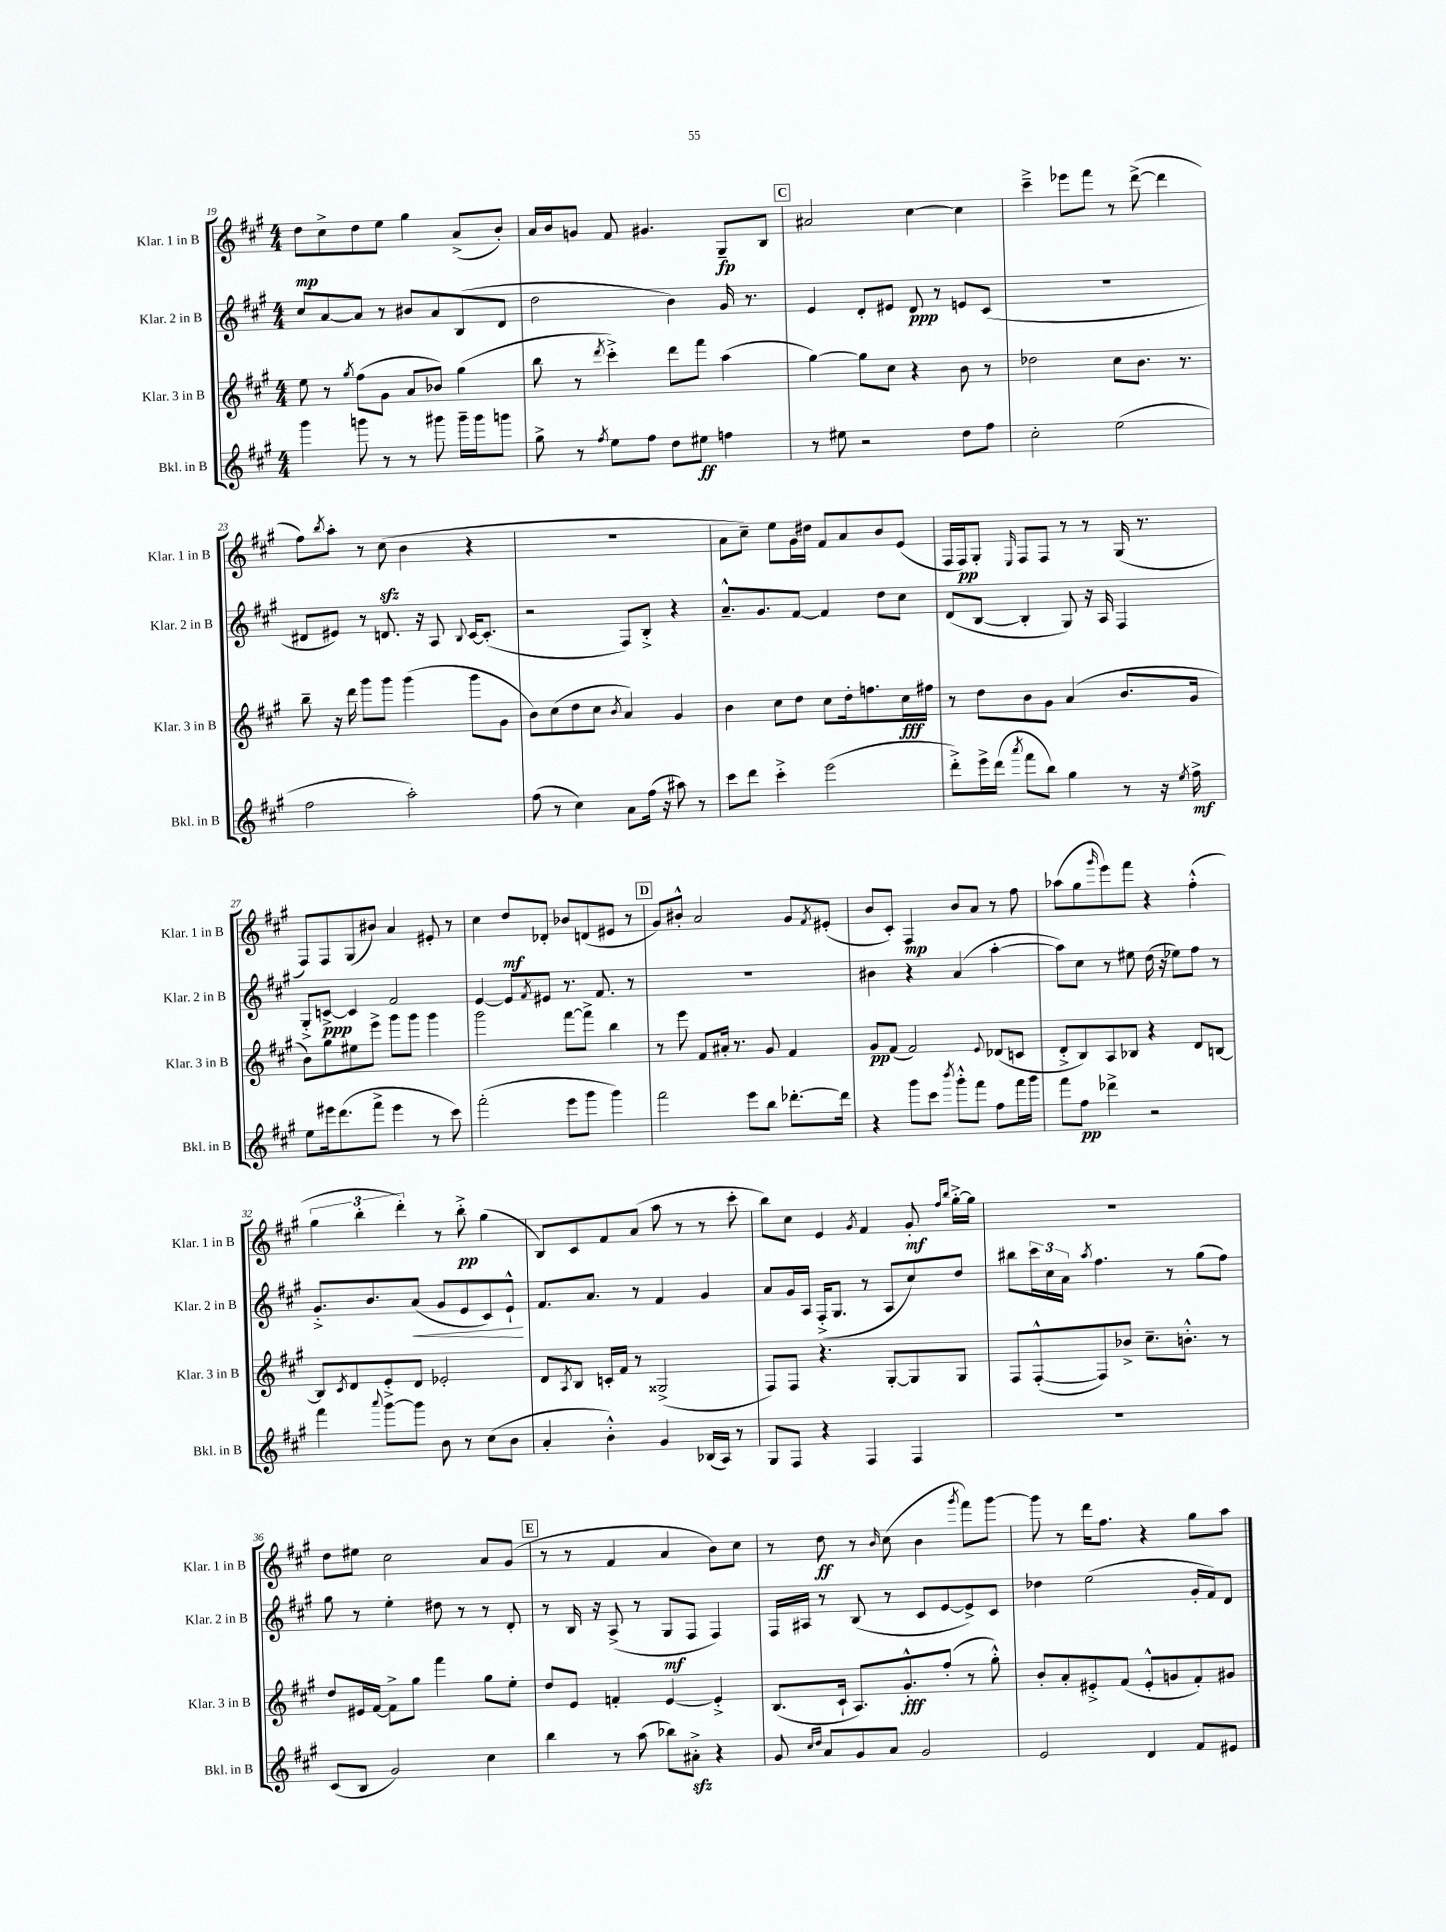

**kern	**kern	**kern	**kern
*staff4	*staff3	*staff2	*staff1
*clefG2	*clefG2	*clefG2	*clefG2
*k[f#c#g#]	*k[f#c#g#]	*k[f#c#g#]	*k[f#c#g#]
*M4/4	*M4/4	*M4/4	*M4/4
4ggg#	8ee	8cc#	8dd
.	8r	[8a	8cc#^
.	8qgg#	.	.
8ggg	(8ff#	8a]	8dd
8r	8g#	8r	8ee
8r	8a	8b#	4gg#
8ggg#	8b-)	8a	.
16ggg#~	(4gg#	(8B	(8a^
16ggg#	.	.	.
8ggg	.	8d	8b')
=	=	=	=
8gg#^	8bb	2dd	16a
.	.	.	16b
8r	8r	.	8g
8qff#	8qddd	.	.
8ee	4ccc#'^)	.	8f#
8ff#	.	.	4.g#
8dd	8ddd	4b)	.
8ee#	8fff#	.	.
4ff	(4aa	16g#	8G#~
.	.	8.r	.
.	.	.	8B
=	=	=	=
8r	[4gg#)	4e	2a#
8ee#	.	.	.
2r	8gg#]	8d'	.
.	8cc#	8e#	.
.	4r	8d	[4cc#
.	.	8r	.
8dd	8b	8e	4cc#]
8ff#	8r	(8c#	.
=	=	=	=
2cc#'	2dd-	1r	4ccc#~^
.	.	.	8eee-
.	.	.	8fff#
(2ee	8cc#	.	8r
.	8.b	.	([8ddd^
.	.	.	4ddd]
.	8.r	.	.
=	=	=	=
2ff#	8bb~	8d#	8ff#)
.	.	.	8qbb
.	16r	8e#)	8aa'
.	16ddd	.	.
.	8ggg#	8r	8r
.	8ggg#	8.d	(8cc#
2aa')	(4ggg#	.	4b
.	.	16r	.
.	.	8A	.
.	.	8qqB	.
.	8ggg#	[16c#	4r
.	.	(8.c#']	.
.	8g#	.	.
=	=	=	=
(8ff#	8b)	2r	1r
8r	(8cc#	.	.
4cc#)	8dd	.	.
.	8cc#	.	.
.	8qb	.	.
8a	4a)	8F#)	.
(16ff#	.	8B'^	.
16r	.	.	.
8aa#)	4g#	4r	.
8r	.	.	.
=	=	=	=
8ccc#	4b	8.a~^^	8a
8ddd	.	.	8cc#~)
.	.	8.g#	.
4ccc#'^	8cc#	.	8ee
.	8dd	[8f#	16g#
.	.	.	16dd#
(2eee	8cc#	4f#]	8f#
.	16dd'	.	8a
.	8.ff	.	.
.	.	8dd	8b
.	16cc#	8cc#	(8e
.	16ff#	.	.
=	=	=	=
8ddd'^)	8r	(8d	16F#
.	.	.	16F#)
16eee^	8dd	[8B	8G#'
(16ddd	.	.	.
8qaaa	.	.	16qqE
8fff#	8b	4B']	8F#
8bb)	8g#	.	8F#
4gg#	(4a	8G#)	8r
.	.	16r	8r
.	.	16A	.
8r	8.b	4F#	(16G#
.	.	.	8.r
16r	.	.	.
8qee	.	.	.
16ff#^	16g#	.	.
=	=	=	=
8ee	8b)	8G#'^	8F#)
16eee#	8gg#	[8c^	8F#
(8.ddd	.	.	.
.	8ee#	4c]	(8G#
8fff#^	8eee^	.	8b#)
4eee#	8ggg#	2f#	4a
.	8ggg#	.	.
8r	4ggg#	.	8e#'
8ccc#)	.	.	8r
=	=	=	=
(2fff#'	2ggg#	[4e	4cc#
.	.	8e]	8dd
.	.	8qf#	.
.	.	8e#	8d-'
8eee	[8fff#	8.r	8b-
8ggg#	8fff#^]	.	(8d
.	.	8.f#	.
4ggg#)	4bb	.	8e#
.	.	8r	8r
=	=	=	=
2fff#	8r	1r	8g#)
.	8eee	.	8b#'^^
.	8f#	.	2a
.	16a#'	.	.
.	8.r	.	.
8eee	.	.	.
8bb	8g#	.	.
[8.ddd-'	4f#	.	8g#
.	.	.	8qf#
.	.	.	(8e#'
16ddd-]	.	.	.
=	=	=	=
4r	8g#	4b#	8b
.	(8f#	.	8c#')
8ggg#	2f#)	4r	4F#
8ccc#	.	.	.
8qbbb	.	.	.
8ggg#'^^	.	(4a	8b
8fff#	.	.	8a
.	8qqe	.	.
8ff#	(8d-	[4aa'	8r
16fff#	8c	.	8ff#
16ggg#	.	.	.
=	=	=	=
8fff#	8d'^	8aa])	(8aa-
8ff#	8B)	8cc#	8gg#
.	.	.	16qqggg#
4ddd-^	8A	8r	8eee)
.	8B-	8ee#	8fff#
2r	4r	(16dd	4r
.	.	16r	.
.	.	8ee-)	.
.	8d	8ff#	(4ff#'^^
.	[8B	8r	.
=	=	=	=
4fff#	8B]	8.g#'^	6gg#
.	8qc#	.	.
.	8d	.	.
.	.	.	6bb'
.	.	8.b	.
8qqaaa	.	.	.
[8ggg#	8e'^	.	.
.	.	.	6ddd')
8ggg#]	8d	(8a	.
8b	2e-'	8g#	8r
8r	.	8e	8bb'^
(8cc#	.	8c#)	(4gg#
8b	.	8e`^^	.
=	=	=	=
4a'	8d	8.f#	8B)
.	8qA	.	.
.	8B	.	8c#
.	.	8.a	.
4b'^^)	16c'	.	8f#
.	16f#	.	.
.	8r	8r	(8a
4g#	(2G##^	4f#	8aa
.	.	.	8r
(16B-	.	4g#	8r
16A)	.	.	.
8r	.	.	8ccc#'
=	=	=	=
8G#	8F#)	8a	8bb)
8F#	8F#	16g#	8cc#
.	.	16A	.
4r	4.r	(16F#'^	4e
.	.	8.G#	.
.	.	.	8qg#
4F#	.	8r	4f#
.	[8G#'	8A	.
4F#	8G#]	8cc#)	8g#'
.	.	.	16qqff#
.	.	.	16qqbb
.	8G#	8dd	[16gg#'^
.	.	.	16gg#]
=	=	=	=
1r	8F#	8bb#	1r
.	([8F#'^^	24ccc#	.
.	.	24cc#	.
.	.	24a	.
.	.	8qaa	.
.	8F#])	4.ff#	.
.	8b-^	.	.
.	8.cc#~	.	.
.	.	8r	.
.	8.b'^^	.	.
.	.	(8gg#	.
.	8r	8ff#)	.
=	=	=	=
(8c#	8dd	8gg#	8dd
8B	16e#	8r	8ee#
.	[16f#	.	.
2g#)	8f#^]	4ee'	2cc#
.	8gg#	.	.
.	4fff#	8dd#	.
.	.	8r	.
4cc#	8gg#	8r	8a
.	8ee'	8d'	(8g#
=	=	=	=
4bb	8dd	8r	8r
.	8e	16B	8r
.	.	16r	.
8r	4f'	(8A^	4f#
(8aa	.	8r	.
8bb-)	[4e	8G#	4a
8a#'^	.	8F#	.
4r	4e'^]	4F#)	8b)
.	.	.	8cc#
=	=	=	=
8g#	(8.B	16F#	8r
.	.	16A#	.
16qqcc#	.	.	.
16qqdd	.	.	.
8a	.	8r	8dd
.	16c#`	.	.
8g#	8.A)	(8B	8r
.	.	.	16qqb
8a	.	8r	(8cc#
.	8.g#'^^	.	.
2g#	.	8c#	4b
.	(8ff#'	[8e	.
.	.	.	8qggg#
.	8r	8e^])	8fff#)
.	8gg#'^^)	8c#	[8ggg#
=	=	=	=
2e	8b'	4dd-	8ggg#]
.	8a'	.	8r
.	8e#'^	(2ee	16ddd
.	.	.	8.ff#
.	(8f#	.	.
4d	8e#'^^	.	4r
.	8g	.	.
8f#	8f#')	16g#'	8gg#
.	.	16f#)	.
8e#	8g#	8d	8aa
==	==	==	==
*-	*-	*-	*-
